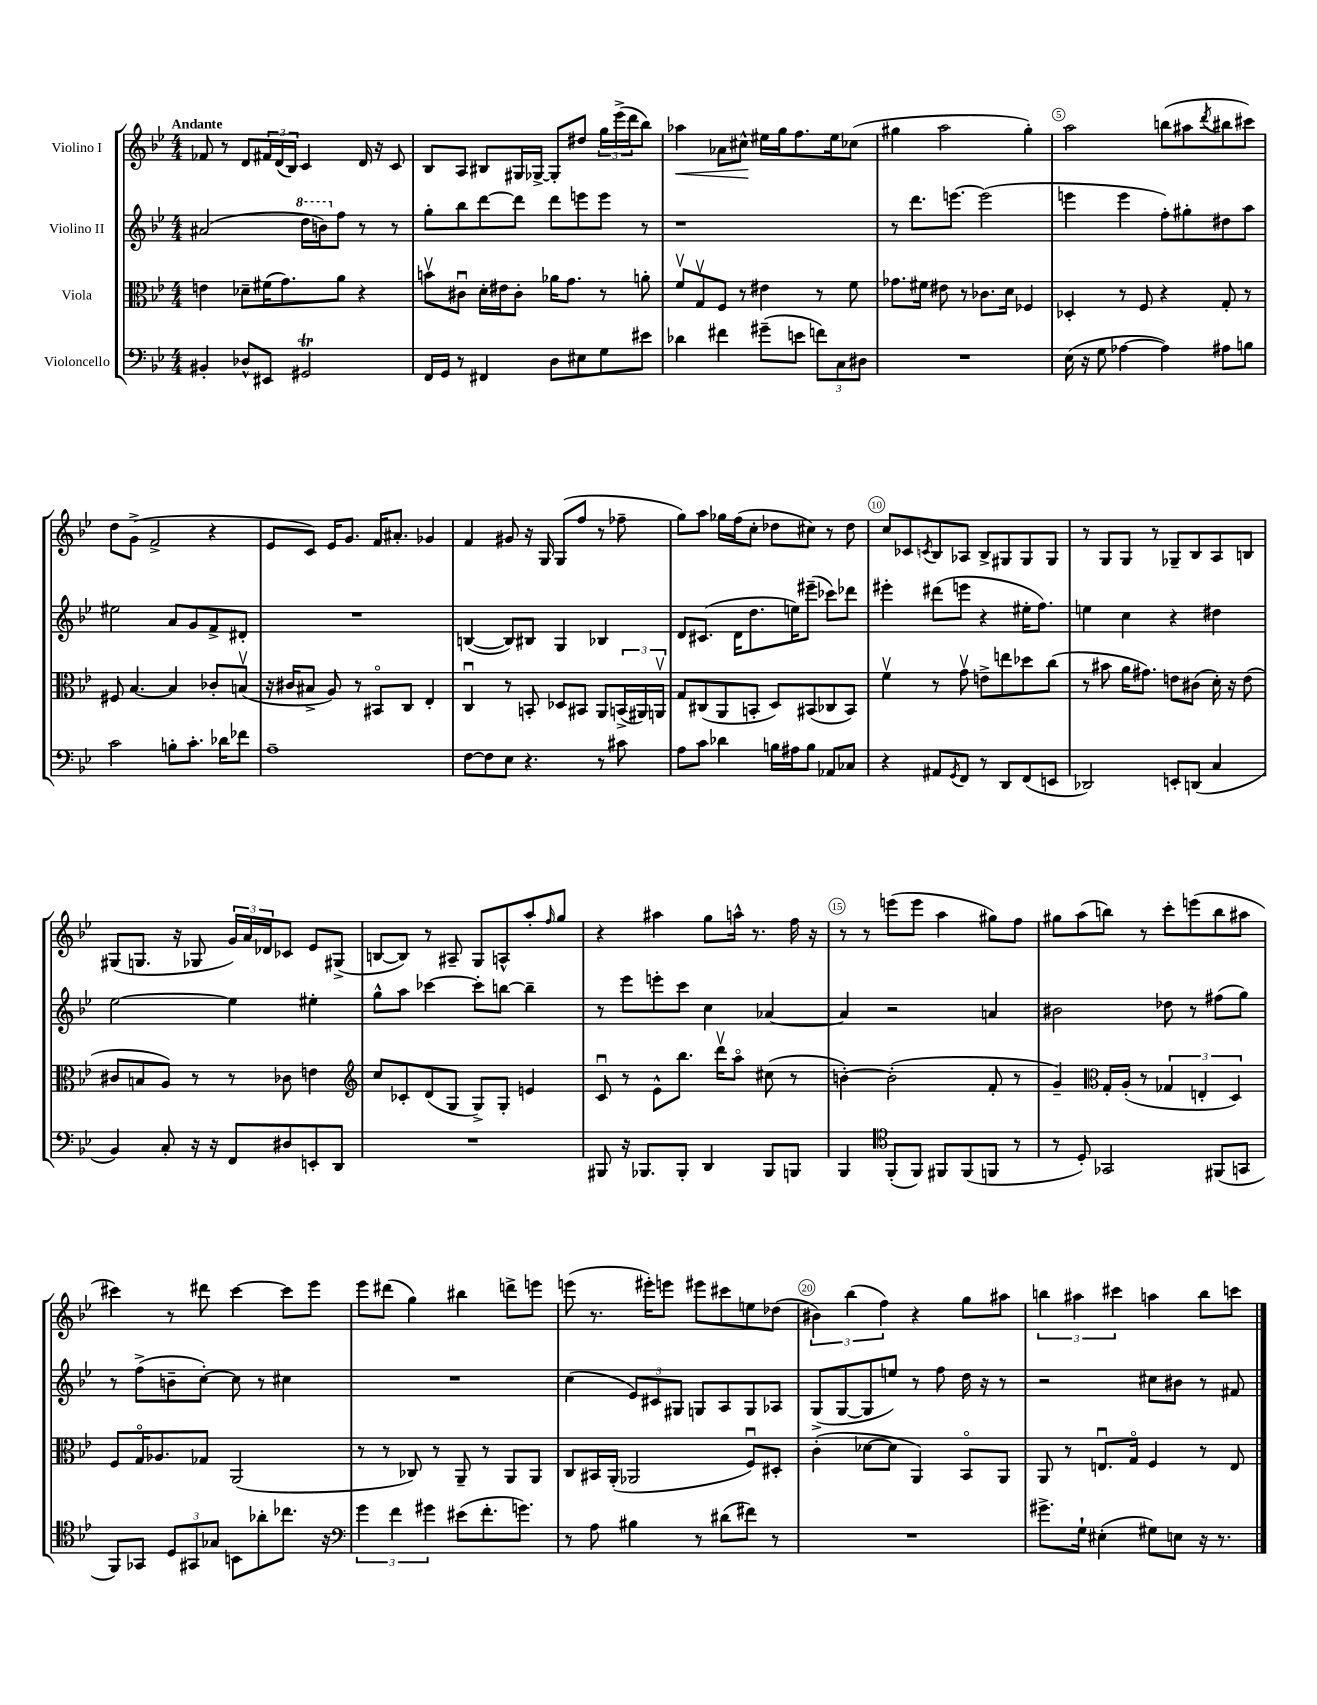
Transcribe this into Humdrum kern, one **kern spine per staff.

**kern	**kern	**kern	**kern	**dynam
*part4	*part3	*part2	*part1	*part1
*staff4	*staff3	*staff2	*staff1	*staff1
*I"Violoncello	*I"Viola	*I"Violino II	*I"Violino I	*
*clefF4	*clefC3	*clefG2	*clefG2	*
*k[b-e-]	*k[b-e-]	*k[b-e-]	*k[b-e-]	*
*M4/4	*M4/4	*M4/4	*M4/4	*
=1	=1	=1	=1	=1
!	!	!	!LO:TX:a:B:t=Andante	!
4BB#X'/	4en\	(2a#X/	8f-X/	.
.	.	.	8r	.
8D-X^^/L	8d-X~\L	.	8d/L	.
8EE#X/J	(16f#X\K	.	24f#X/L	.
.	.	.	(24d/	.
.	8.g\)	.	.	.
.	.	.	24B-/JJ)	.
*	*	*8va	*	*
2GG#Xt/	.	16ddd\LL	4c/	.
.	.	16bbn\J)	.	.
*	*	*X8va	*	*
.	8a\J	8ff\J	.	.
.	4r	8r	16d/	.
.	.	.	16r	.
.	.	8r	8c/	.
=2	=2	=2	=2	=2
16FF/LL	8bnv\L	8gg'\L	8B-/L	.
16GG/JJ	.	.	.	.
8r	8c#Xu\J	8bb-\	8A/J	.
4FF#X/	16d'\LL	[8ddd\	8B#X/L	.
.	16e#X\J	.	.	.
.	8c#'\J	8ddd\J]	16G#X/L	.
.	.	.	[16G-X^/JJ	.
8D\L	16a-X\KL	8ddd\L	8G-'/L]	.
.	8.g\J	.	.	.
8E#X\	.	8eeen\	8dd#X/J	.
8G\	8r	8eee\J	24gg\LL	.
.	.	.	(24eee-^\	.
.	.	.	24ddd\J	.
8e#X\J	8an'\	8r	8bb-\J)	.
=3	=3	=3	=3	=3
!	!	!	!	!LO:HP:b
4d-X\	8fv/L	1r	4aa-X\	<
.	8Gv/	.	.	.
4f#X\	8F/J	.	8a-X\L	.
.	8r	.	8cc#X^^\J	.
(8g#X~\L	4e#X\	.	16ee#X\LL	[
.	.	.	16gg\J	.
8en\J	.	.	8.ff\	.
12fn\L)	8r	.	.	.
.	.	.	16ee#\k	.
12C\	.	.	.	.
.	8f\	.	(8cc-X\J	.
12D#X\J	.	.	.	.
=4	=4	=4	=4	=4
1r	8.g-X\L	8r	4gg#X\	.
.	.	8.ddd\L	.	.
.	16f#X\Jk	.	.	.
.	8e#X\	.	2aa\	.
.	.	[8.eeen\J	.	.
.	8r	.	.	.
.	8.c-X\L	(2eee\]	.	.
.	16d\Jk	.	.	.
.	4F-X/	.	4gg#'\)	.
=5	=5	=5	=5	=5
(16E-\	4D-X'/	4eeen\	2aa\	.
16r	.	.	.	.
8G\	.	.	.	.
[4A-X\	8r	4eee\	.	.
.	8F/	.	.	.
4A-\])	4r	8ff'\L)	(8bbn\L	.
.	.	8gg#X'\	8aa#X\	.
.	.	.	8qddd/	.
8A#X\L	8G'/	8dd#X\	8bb#X\	.
8Bn\J	8r	8aa\J	8ccc#X\J)	.
!!LO:LB:g=z
=6	=6	=6	=6	=6
2c\	8F#X/	2ee#X\	8dd\L	.
.	[4.B-/	.	(8g^\J	.
.	.	.	2f^/	.
8Bn'\L	4B-/]	8a/L	.	.
8.c'\J	.	8g/	.	.
.	8c-X'/L	8f^/	4r	.
16d-X\KL	.	.	.	.
8f-X\J	(8Bnv/J	8d#X'/J	.	.
=7	=7	=7	=7	=7
1A~	16r	1r	8e-/L	.
.	16c#X/KL	.	.	.
.	8B#X^/J	.	8c/J)	.
.	8A/)	.	16e-/KL	.
.	.	.	8.g/J	.
.	8r	.	.	.
.	8BB#X/L	.	16f/KL	.
.	.	.	8.a#X'/J	.
.	8C/J	.	.	.
.	4E-'/	.	4g-X/	.
=8	=8	=8	=8	=8
[8F\L	4Cu/	([4Bn/	4f/	.
8F\]	.	.	.	.
8E-\J	8r	8B/L])	8g#X/	.
4.r	8BBn'/	8B#X/J	16r	.
.	.	.	16G/	.
.	8D-X/L	4G/	(8G/L	.
.	8BB#X/J	.	8ff/J	.
8r	8AA/L	4B-X/	8r	.
8c#X\	(24BBn^/L	.	8ff-X~\	.
.	24AA#X/)	.	.	.
.	24AAnv/JJ	.	.	.
=9	=9	=9	=9	=9
8A\L	8G/L	8d/L	8gg\L)	.
8c\J	(8C#X/	(8.c#X/J	8aa\J	.
4d-X\	8AA/	.	16gg-X\LL	.
.	.	16d\KL	(16ff\J	.
.	8BBn'/J	8.dd\	8cc'\J	.
16Bn\LL	8D/L)	.	8dd-X\L	.
16A#X\J	.	16een\K)	.	.
8B\J	(8BB#X/	(8eee#X~\J	8cc#X\J)	.
8AA-X/L	8C-X/	8ccc-X\L)	8r	.
8C-X/J	8BB#/J)	8ddd-X\J	8dd-\	.
=10	=10	=10	=10	=10
4r	4fv\	4eee#X'\	8cc/L	.
.	.	.	8c-X/	.
.	.	.	8qcn/	.
8AA#X/L	8r	(8ddd#X\L	8B-/	.
8qGG/	.	.	.	.
8FF/J	8gv\	8eeen\J	8A-X/J	.
8r	8en^\L	4r	8B-^/L	.
8DD/L	8een\	.	8G#X/	.
(8FF/	8dd-X\	16ee#X'\KL	8G#/	.
.	.	8.ff\J)	.	.
8EEn/J	(8cc\J	.	8G#/J	.
=11	=11	=11	=11	=11
2DD-X/)	8r	4een\	8r	.
.	8b#X\	.	8G/L	.
.	16a\KL	4cc\	8G/J	.
.	8.g#X\J)	.	.	.
.	.	.	8r	.
8EEn'/L	8en\L	4r	8G-X~/L	.
(8DDn/J	(8c#X\J	.	8B-/	.
4C/	16d'\)	4dd#X\	8A/	.
.	16r	.	.	.
.	(8e\	.	8Bn/J	.
!!LO:LB:g=z
=12	=12	=12	=12	=12
4BB-/)	8c#X/L	[2ee-\	(8G#X/L	.
.	8Bn/	.	8.Gn/J	.
8C'/	8A/J)	.	.	.
.	.	.	16r	.
16r	8r	.	8G-X/	.
16r	.	.	.	.
8FF/L	8r	4ee-\]	24g/LL)	.
.	.	.	24a/	.
.	.	.	24d-X/J	.
8D#X/	8c-X\	.	8c-X/J	.
8EEn'/	4en\	4ee#X'\	8e-/L	.
8DD/J	.	.	(8G#X^/J	.
=13	=13	=13	=13	=13
*	*clefG2	*	*	*
1r	8cc/L	8gg^^\L	[8Bn/L	.
.	8c-X'/	8aa\J	8B/J])	.
.	(8d/	[4ccc-X\	8r	.
.	8G/J	.	8A#X~/	.
.	8G^/L)	8ccc-'\L]	8G/L	.
.	8G'/J	[8bbn\J	8An^^/	.
.	4en/	4bb~\]	8aa'/	.
.	.	.	16qqff/	.
.	.	.	8gg/J	.
=14	=14	=14	=14	=14
8BBB#X/	8cu/	8r	4r	.
16r	8r	8eee-\L	.	.
8.BBB-X/L	.	.	.	.
.	8e-^^\L	8eeen'\	4aa#X\	.
8BBB-'/J	8.bb-\J	8ccc\J	.	.
4DD/	.	4cc\	8gg\L	.
.	16dddv\KL	.	.	.
.	8aa\J	.	16aan^^\Jk	.
.	.	.	8.r	.
8BBB-/L	(8cc#X\	[4a-X/	.	.
8BBBn/J	8r	.	16ff\	.
.	.	.	16r	.
=15	=15	=15	=15	=15
4BBB-/	[4bn'\)	4a-/]	8r	.
.	.	.	8r	.
*clefC4	*	*	*	*
(8FF'/L	(2b'\]	2r	(8eeen\L	.
8FF/J)	.	.	8eee\J	.
8FF#X/L	.	.	4aa\	.
(8FF#/	.	.	.	.
8FFn/J	8f'/	4an/	8gg#X\L)	.
8r	8r	.	8ff\J	.
=16	=16	=16	=16	=16
8r	4g~/)	2b#X\	8gg#X\L	.
8D'/)	.	.	(8aa\	.
*	*clefC3	*	*	*
2GG-X/	16G'/LL	.	8bbn\J)	.
.	(16A'/JJ	.	.	.
.	8r	.	8r	.
.	6G-X/	8dd-X\	8ccc'\L	.
.	.	8r	(8eeen\	.
.	6En'/	.	.	.
(8FF#X/L	.	(8ff#X\L	8bb\	.
.	6D/)	.	.	.
8GGn/J	.	8gg\J)	8aa#X\J	.
!!LO:LB:g=z
=17	=17	=17	=17	=17
8FF/L)	8F/L	8r	4ccc#X\)	.
8GG-X/J	16G/K	(8ff^\L	.	.
.	8.A-X/	.	.	.
12D/L	.	8bn~\	8r	.
12GG#X/	.	.	.	.
.	8G-X/J	[8cc'\J)	8ddd#X\	.
12G-X/J	.	.	.	.
8BBn\L	(2AA/	8cc\]	[4ccc#\	.
8a-X'\	.	8r	.	.
8.cc-X\J	.	4cc#X\	8ccc#\L]	.
.	.	.	8eee-\J	.
16r	.	.	.	.
=18	=18	=18	=18	=18
*clefF4	*	*	*	*
6g\	8r	1r	8eee-\L	.
.	8r	.	(8ddd#X\J	.
6f\	.	.	.	.
.	8C-X/)	.	4gg\)	.
6g#X\	.	.	.	.
.	8r	.	.	.
(8e#X\L	8AA~/	.	4bb#X\	.
8.f'\	8r	.	.	.
.	8AA/L	.	8dddn^\L	.
8.gn\J)	.	.	.	.
.	8AA/J	.	8eeen\J	.
=19	=19	=19	=19	=19
8r	8C/L	(4cc\	(8eeen\	.
8A\	16BB#X/L	.	8.r	.
.	(16AA'/JJ	.	.	.
4B#X\	2AA-X/	12e-/L)	.	.
.	.	.	16eee#X'\KL)	.
.	.	12c#X/	.	.
.	.	.	8eeen\J	.
.	.	12G#X/J	.	.
8r	.	8Gn/L	8eee#X\L	.
(8d#X\L	.	8A/	8ccc#X\	.
8f#X\J)	8Fu/L)	8G/	8een\	.
8r	8D#X'/J	8A-X/J	(8dd-X\J	.
=20	=20	=20	=20	=20
1r	(4c'\	(8G^/L	6b#X\)	.
.	.	[8G/	.	.
.	.	.	(6bb-\	.
.	[8d-X\L	8G/]	.	.
.	.	.	6ff\)	.
.	8d-\J]	8een/J)	.	.
.	4AA/)	8r	4r	.
.	.	8ff\	.	.
.	8BB-/L	16dd\	8gg\L	.
.	.	16r	.	.
.	8AA/J	8r	8aa#X\J	.
=21	=21	=21	=21	=21
8.g#X^\L	8AA/	2r	6bbn\	.
.	8r	.	.	.
.	.	.	6aa#X\	.
16G`\Jk	.	.	.	.
(4E#X'\	8.Enu/L	.	.	.
.	.	.	6ccc#X\	.
.	16G/Jk	.	.	.
8G#X\L)	4F/	8cc#X\L	4aan\	.
8En\J	.	8b#X\J	.	.
16r	8r	8r	8bb\L	.
8.r	.	.	.	.
.	8E/	8f#X/	8cccn\J	.
==	==	==	==	==
*-	*-	*-	*-	*-
